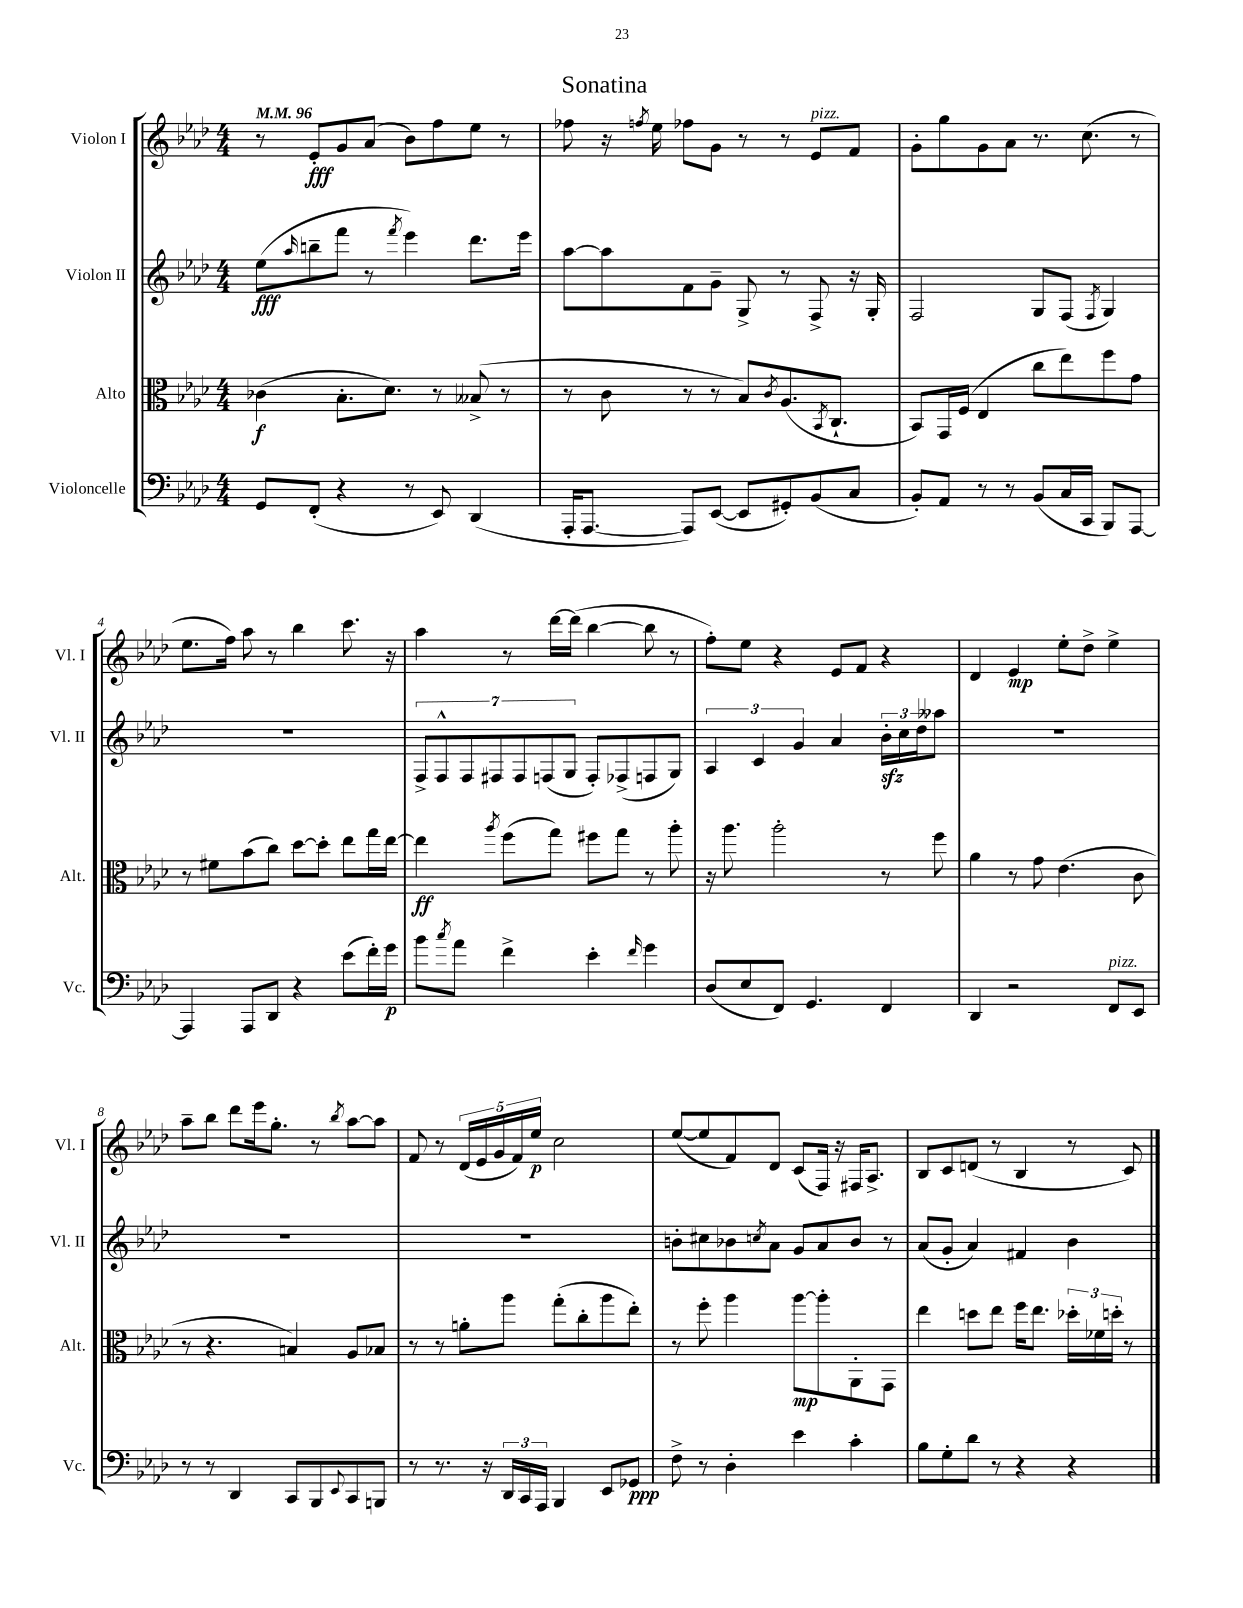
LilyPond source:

\header { title = "Sonatina" }
<<
\new StaffGroup <<
\new Staff = "s0" \with { instrumentName = "Violon I" shortInstrumentName = "Vl. I" } {
    \clef treble \key aes \major \numericTimeSignature \time 4/4 \tempo 4 = 96
    r8 ees'8-.\fff g'8 aes'8( bes'8) f''8 ees''8 r8 |
    fes''8 r16 \acciaccatura { f''8 } ees''16 fes''8 g'8 r8 r8 ees'8^\markup { \italic "pizz." } f'8 |
    g'8-. g''8 g'8 aes'8 r8. c''8.( r8 |
    ees''8. f''16) aes''8 r8 bes''4 c'''8. r16 |
    aes''4 r8 des'''16~ des'''16( bes''4~ bes''8 r8 |
    f''8-.) ees''8 r4 ees'8 f'8 r4 |
    des'4 ees'4\mp ees''8-. des''8-> ees''4-> |
    aes''8-- bes''8 des'''8 ees'''16 g''8.-. r8 \acciaccatura { bes''8 } aes''8~ aes''8 |
    f'8 r8 \tuplet 5/4 { des'16( ees'16 g'16 f'16) ees''16\p } c''2 |
    ees''8~( ees''8 f'8) des'8 c'8( f16) r16 fis16 aes8.-> |
    bes8 c'8 d'8( r8 bes4 r8 c'8) \bar "|." |
}
\new Staff = "s1" \with { instrumentName = "Violon II" shortInstrumentName = "Vl. II" } {
    \clef treble \key aes \major \numericTimeSignature \time 4/4
    ees''8\fff( \grace { aes''16 } b''8-- f'''8 r8 \acciaccatura { f'''8 } ees'''4) des'''8. ees'''16 |
    aes''8~ aes''8 f'8 g'8-- g8-> r8 f8-> r16 g16-. |
    f2 g8 f8( \acciaccatura { f8 } g4) |
    R1 |
    \tuplet 7/4 { f8-> f8-^ f8 fis8 fis8 f8( g8 } f8-.) fes8->( f8 g8) |
    \tuplet 3/2 { aes4 c'4 g'4 } aes'4 \tuplet 3/2 { bes'16-.\sfz c''16 des''16 } aeses''8 |
    R1 |
    R1 |
    R1 |
    b'8-. cis''8 bes'8 \acciaccatura { c''8 } aes'8 g'8 aes'8 bes'8 r8 |
    aes'8( g'8-. aes'4) fis'4 bes'4 \bar "|." |
}
\new Staff = "s2" \with { instrumentName = "Alto" shortInstrumentName = "Alt." } {
    \clef alto \key aes \major \numericTimeSignature \time 4/4
    ces'4\f( bes8.-. des'8.) r8 beses8->( r8 |
    r8 c'8 r8 r8 bes8) \acciaccatura { c'8 } aes8.( \acciaccatura { bes,8 } c8.-! |
    bes,8) g,16 f16( ees4 c''8 ees''8) f''8 g'8 |
    r8 fis'8 bes'8( c''8) des''8~ des''8-. ees''8 g''16 ees''16~ |
    ees''4\ff \acciaccatura { aes''8 } f''8( g''8) fis''8 g''8 r8 aes''8-. |
    r16 aes''8. aes''2-. r8 f''8 |
    aes'4 r8 g'8 ees'4.( c'8 |
    r8 r4. b4) aes8 bes8 |
    r8 r8 a'8-. aes''8 g''8-.( c''8-. aes''8 ees''8-.) |
    r8 f''8-. aes''4 aes''8~\mp aes''8-. aes,8-. g,8 |
    ees''4 d''8 ees''8 f''16 ees''8. \tuplet 3/2 { des''16-. fes'16 d''16-. } r8 \bar "|." |
}
\new Staff = "s3" \with { instrumentName = "Violoncelle" shortInstrumentName = "Vc." } {
    \clef bass \key aes \major \numericTimeSignature \time 4/4
    g,8 f,8-.( r4 r8 ees,8) des,4( |
    aes,,16-. aes,,8.~ aes,,8) ees,8~( ees,8 gis,8-.) bes,8( c8 |
    bes,8-.) aes,8 r8 r8 bes,8( c16 c,16 bes,,8) aes,,8~ |
    aes,,4 aes,,8 des,8 r4 ees'8( f'16-.) g'16\p |
    bes'8 \acciaccatura { c''8 } aes'8 f'4-> ees'4-. \grace { f'16 } g'4 |
    des8( ees8 f,8) g,4. f,4 |
    des,4 r2 f,8^\markup { \italic "pizz." } ees,8 |
    r8 r8 des,4 c,8 bes,,8 \appoggiatura { ees,8 } c,8 b,,8 |
    r8 r8. r16 \tuplet 3/2 { des,16 c,16 aes,,16 } bes,,4 ees,8 ges,8\ppp |
    f8-> r8 des4-. ees'4 c'4-. |
    bes8 g8-. des'8 r8 r4 r4 \bar "|." |
}
>>
>>
